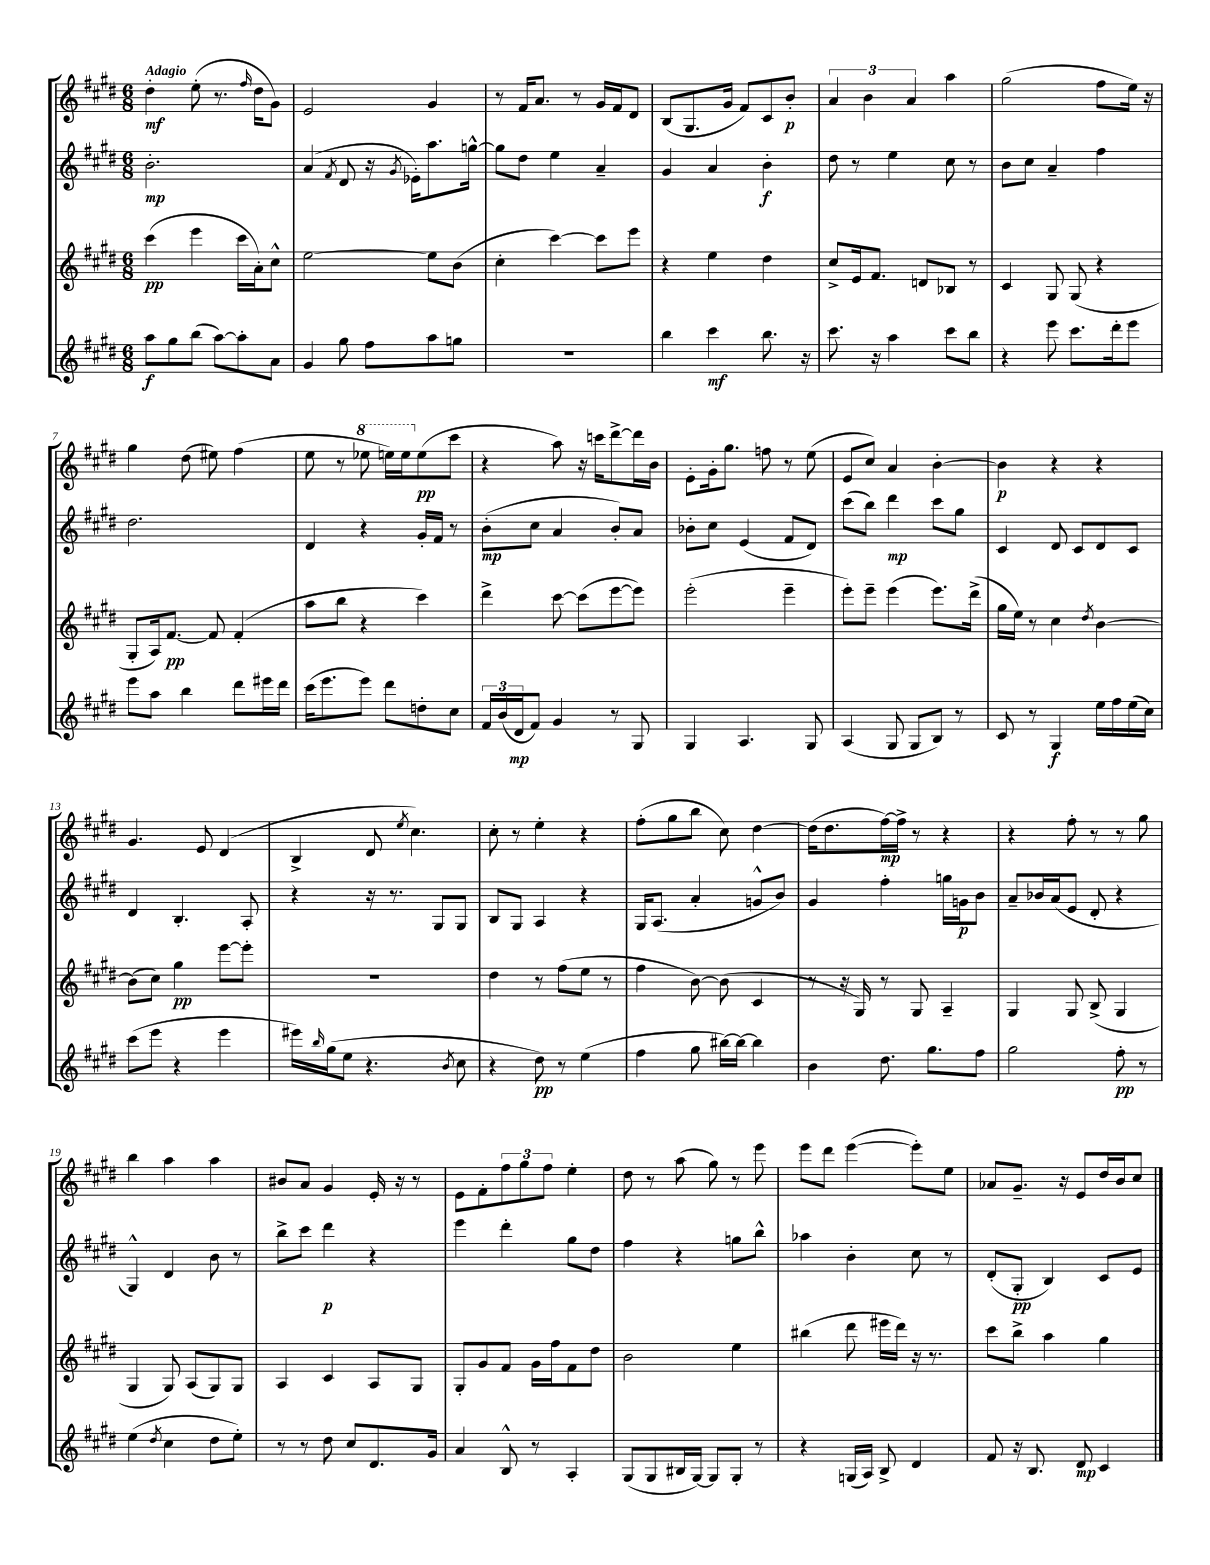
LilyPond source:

<<
\new StaffGroup <<
\new Staff = "s0" {
    \clef treble \key e \major \numericTimeSignature \time 6/8 \tempo "Adagio"
    dis''4-.\mf e''8-.( r8. \grace { fis''16 } dis''16 gis'8) |
    e'2 gis'4 |
    r8 fis'16 a'8. r8 gis'16 fis'16 dis'8 |
    b8( gis8. gis'16 fis'8) cis'8 b'8-.\p |
    \tuplet 3/2 { a'4 b'4 a'4 } a''4 |
    gis''2( fis''8 e''16) r16 |
    gis''4 dis''8( eis''8) fis''4( |
    e''8 r8 \ottava #1 ees'''8 e'''16) e'''16 \ottava #0 e''8\pp( cis'''8 |
    r4 a''8) r16 c'''16 dis'''8~-> dis'''16 b'16 |
    e'8-. gis'16-. gis''8. f''8 r8 e''8( |
    e'8 cis''8) a'4 b'4~-. |
    b'4\p r4 r4 |
    gis'4. e'8 dis'4( |
    b4-> dis'8 \acciaccatura { e''8 } cis''4.) |
    cis''8-. r8 e''4-. r4 |
    fis''8-.( gis''8 b''8 cis''8) dis''4~ |
    dis''16( dis''8. fis''16~\mp) fis''16-> r8 r4 |
    r4 fis''8-. r8 r8 gis''8 |
    b''4 a''4 a''4 |
    bis'8 a'8 gis'4 e'16-. r16 r8 |
    e'8 fis'8-. \tuplet 3/2 { fis''8 gis''8 fis''8 } e''4-. |
    dis''8 r8 a''8( gis''8) r8 e'''8 |
    e'''8 dis'''8 e'''4~( e'''8-.) e''8 |
    aes'8 gis'8.-- r16 e'8 dis''16 b'16 cis''8 \bar "|." |
}
\new Staff = "s1" {
    \clef treble \key e \major \numericTimeSignature \time 6/8
    b'2.-.\mp |
    a'4( \acciaccatura { fis'8 } dis'8 r16 \acciaccatura { gis'8 } ees'16-.) a''8. g''16~-^ |
    g''8 dis''8 e''4 a'4-- |
    gis'4 a'4 b'4-.\f |
    dis''8 r8 e''4 cis''8 r8 |
    b'8 cis''8 a'4-- fis''4 |
    dis''2. |
    dis'4 r4 gis'16-. fis'16 r8 |
    b'8-.\mp( cis''8 a'4 b'8-.) a'8 |
    bes'8-. cis''8 e'4( fis'8 dis'8) |
    cis'''8( b''8) dis'''4\mp cis'''8 gis''8 |
    cis'4 dis'8 cis'8 dis'8 cis'8 |
    dis'4 b4.-. a8-. |
    r4 r16 r8. gis8 gis8 |
    b8 gis8 a4 r4 |
    gis16 a8.( a'4-. g'8-^ b'8) |
    gis'4 fis''4-. g''16 g'16\p b'8 |
    a'8-- bes'16 a'16( e'8 dis'8-. r4 |
    gis4-^) dis'4 b'8 r8 |
    b''8-> cis'''8 dis'''4\p r4 |
    e'''4 dis'''4-. gis''8 dis''8 |
    fis''4 r4 g''8 b''8-^ |
    aes''4 b'4-. cis''8 r8 |
    dis'8-.( gis8-.\pp b4) cis'8 e'8 \bar "|." |
}
\new Staff = "s2" {
    \clef treble \key e \major \numericTimeSignature \time 6/8
    cis'''4\pp( e'''4 cis'''16 a'16-.) cis''8-^ |
    e''2~ e''8 b'8( |
    cis''4-. cis'''4~) cis'''8 e'''8 |
    r4 e''4 dis''4 |
    cis''8-> e'16 fis'8. d'8 bes8 r8 |
    cis'4 gis8 gis8( r4 |
    gis8-. a16) fis'8.~\pp fis'8 fis'4-.( |
    a''8 b''8 r4 cis'''4) |
    dis'''4-> cis'''8~ cis'''8( e'''8~ e'''8) |
    e'''2-.( e'''4-- |
    e'''8-.) e'''8-- e'''4( e'''8.) dis'''16->( |
    gis''16 e''16) r8 cis''4 \acciaccatura { dis''8 } b'4~ |
    b'8( cis''8) gis''4\pp e'''8~ e'''8-. |
    R2. |
    dis''4 r8 fis''8( e''8 r8 |
    fis''4 b'8~) b'8( cis'4 |
    r8 r16 gis16) r8 gis8 a4-- |
    gis4 gis8 b8->( gis4 |
    gis4 gis8) a8( gis8) gis8 |
    a4 cis'4 a8 gis8 |
    gis8-. gis'8 fis'8 gis'16 fis''16 fis'8 dis''8 |
    b'2 e''4 |
    bis''4( dis'''8 eis'''16 dis'''16) r16 r8. |
    cis'''8 b''8-> a''4 gis''4 \bar "|." |
}
\new Staff = "s3" {
    \clef treble \key e \major \numericTimeSignature \time 6/8
    a''8\f gis''8 b''8( a''8~) a''8-. a'8 |
    gis'4 gis''8 fis''8 a''8 g''8 |
    R2. |
    b''4 cis'''4\mf b''8. r16 |
    cis'''8. r16 a''4 cis'''8 b''8 |
    r4 e'''8 cis'''8. dis'''16-. e'''8 |
    e'''8 a''8 b''4 dis'''8 eis'''16 dis'''16 |
    cis'''16( e'''8. e'''8) dis'''8 d''8-. cis''8 |
    \tuplet 3/2 { fis'16 b'16( dis'16\mp } fis'8) gis'4 r8 gis8 |
    gis4 a4. gis8 |
    a4( gis8 gis8 b8) r8 |
    cis'8 r8 gis4\f e''16 fis''16 e''16( cis''16) |
    cis'''8( e'''8 r4 e'''4 |
    eis'''16) \grace { b''16 } gis''16( e''8 r4. \acciaccatura { b'8 } cis''8 |
    r4 dis''8\pp) r8 e''4( |
    fis''4 gis''8 bis''16~) bis''16~ bis''4 |
    b'4 dis''8. gis''8. fis''8 |
    gis''2 fis''8-.\pp r8 |
    e''4( \acciaccatura { dis''8 } cis''4 dis''8 e''8-.) |
    r8 r8 dis''8 cis''8 dis'8. gis'16 |
    a'4 b8-^ r8 a4-. |
    gis8( gis8 bis16 gis16~) gis8 gis8-. r8 |
    r4 g16( a16) b8-> dis'4 |
    fis'8 r16 b8. dis'8\mp cis'4 \bar "|." |
}
>>
>>
